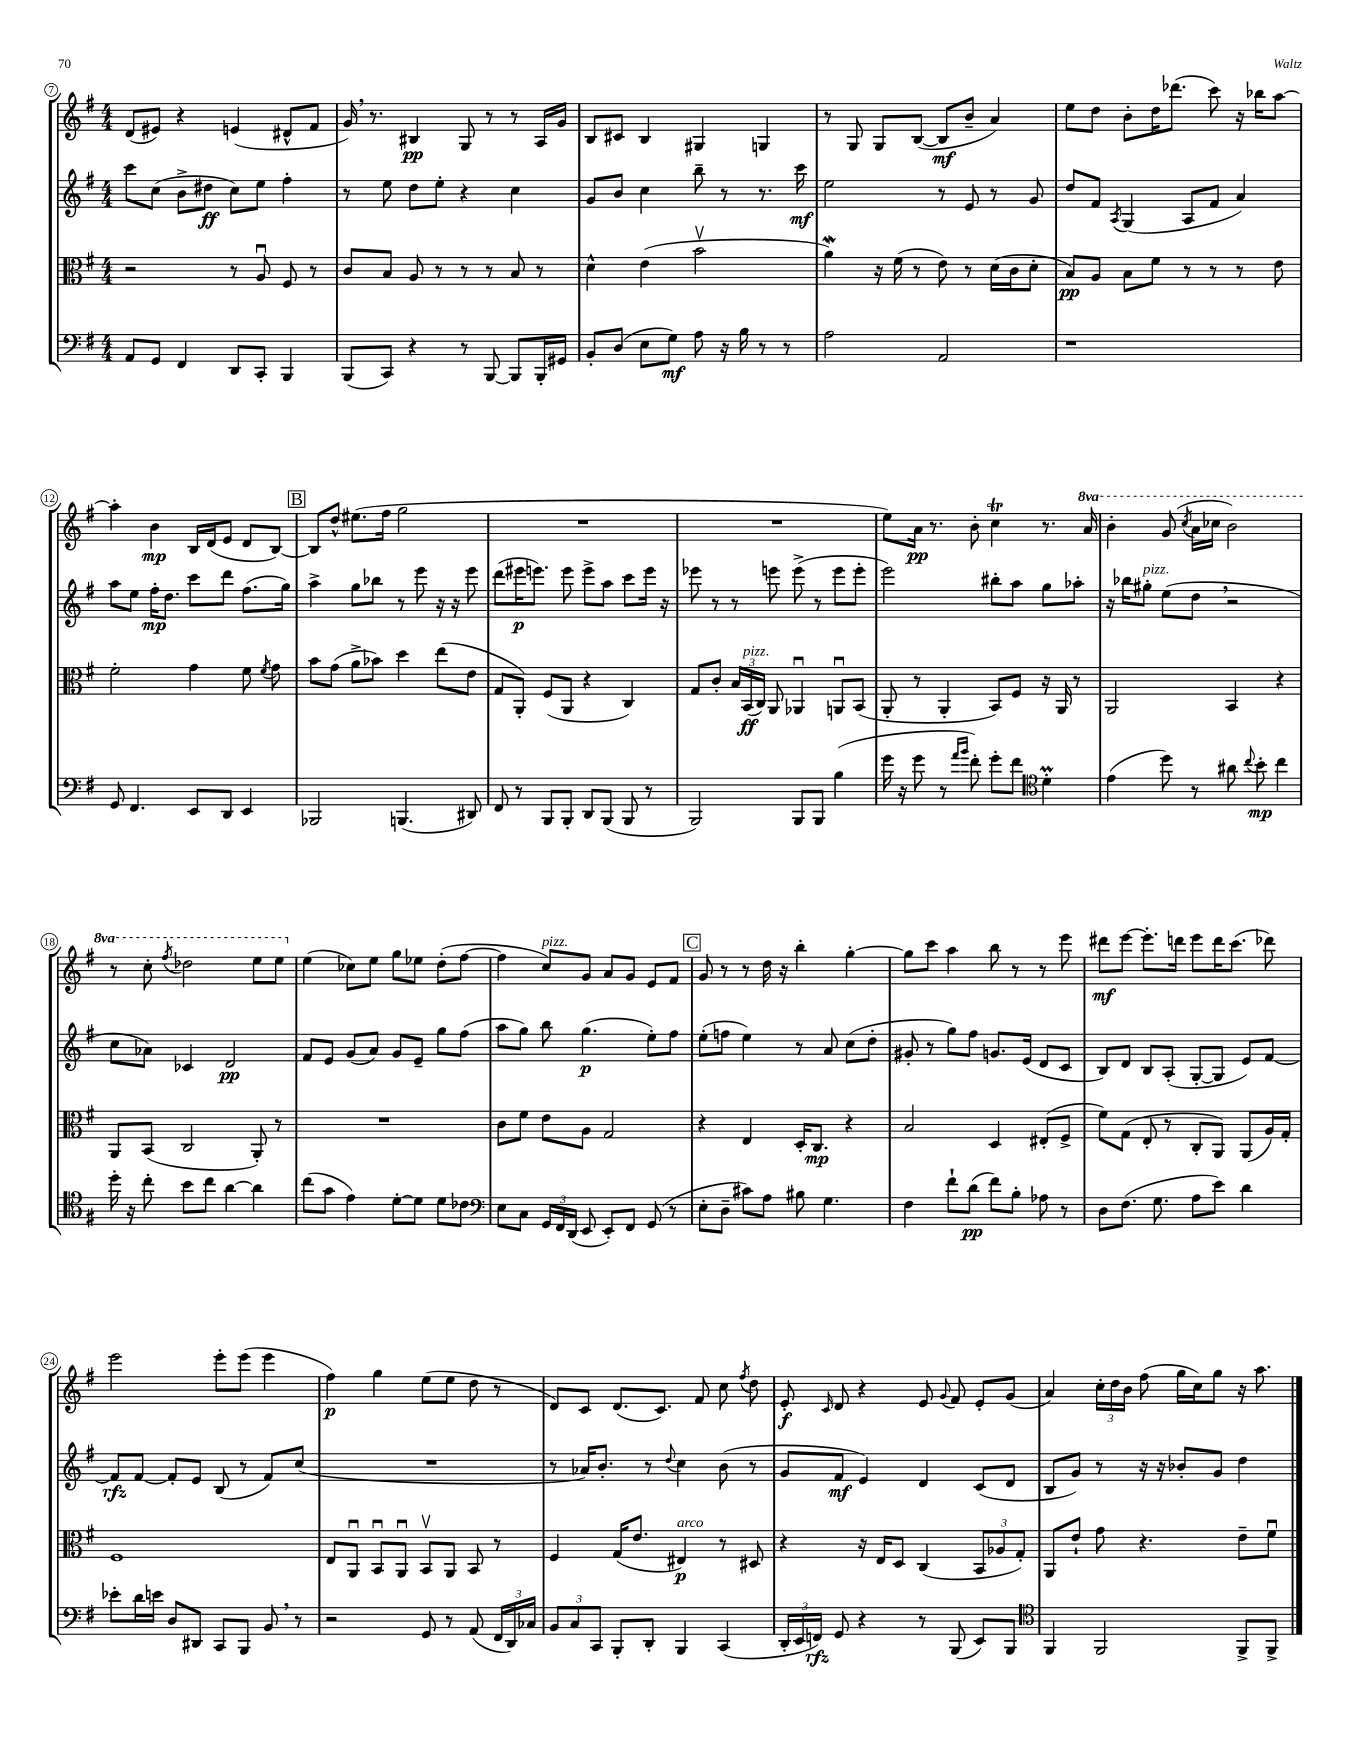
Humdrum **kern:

**kern	**kern	**kern	**kern
*staff4	*staff3	*staff2	*staff1
*clefF4	*clefC3	*clefG2	*clefG2
*k[f#]	*k[f#]	*k[f#]	*k[f#]
*M4/4	*M4/4	*M4/4	*M4/4
8AA/L	2r	8ccc\L	(8d/L
8GG/J	.	(8cc\J	8e#/J)
4FF#/	.	8b^\L	4r
.	.	8dd#\J	.
8DD/L	8r	8cc\L)	(4e/
8CC'/J	8Au/	8ee\J	.
4BBB/	8F#/	4ff#'\	8d#^^/L
.	8r	.	8f#/J
=	=	=	=
(8BBB/L	8c/L	8r	16g/)
.	.	.	8.r
8CC/J)	8B/J	8ee\	.
4r	8A/	8dd\L	4B#/
.	8r	8ee'\J	.
8r	8r	4r	8G/
[8BBB/	8r	.	8r
8BBB/]L	8B/	4cc\	8r
16BBB'/L	8r	.	16A/LL
16GG#/JJ	.	.	16g/JJ
=	=	=	=
8BB'/L	4d^^\	8g/L	8B/L
(8D/J	.	8b/J	8c#/J
8E\L	(4e\	4cc\	4B/
8G\J)	.	.	.
8A\	2bv\	8bb~\	4G#/
16r	.	8r	.
16B\	.	.	.
8r	.	8.r	4G/
8r	.	.	.
.	.	16ccc\	.
=	=	=	=
2A\	4a\)	2ee\	8r
.	.	.	8G/
.	16r	.	8G/L
.	(16f#\	.	.
.	8r	.	([8B/J
2AA/	8e\)	8r	8B/]L
.	8r	8e/	8b~/J
.	(16d\LL	8r	4a/)
.	16c\J	.	.
.	8d'\J	8g/	.
=	=	=	=
1r	8B/L)	8dd/L	8ee\L
.	8A/J	8f#/J	8dd\J
.	.	8qA/	.
.	8B\L	(4G/	8b'\L
.	8f#\J	.	16dd\K
.	.	.	(8.ddd-\J
.	8r	8A/L	.
.	8r	8f#/J	8ccc\)
.	8r	4a/)	16r
.	.	.	16bb-\LK
.	8e\	.	[8aa\J
=	=	=	=
8GG/	2f#'\	8aa\L	4aa'\]
4.FF#/	.	8ee\J	.
.	.	16ff#'\LK	4b\
.	.	8.dd\J	.
8EE/L	4g\	8ccc\L	16B/LL
.	.	.	(16d/J
8DD/J	.	8ddd\J	8e/J
4EE/	8f#\	(8.ff#\L	8d/L
.	8qf#/	.	.
.	8g\	.	[8B/J)
.	.	16gg\Jk)	.
=	=	=	=
2BBB-/	8b\L	4aa^\	8B/]L
.	(8g\J	.	8dd^^/J
.	8a^\L	8gg\L	(8.ee#\L
.	8b-\J)	8bb-\J	.
.	.	.	16ff#\Jk
(4.BBB/	4dd\	8r	2gg\
.	.	8eee\	.
.	(8ee\L	16r	.
.	.	16r	.
8DD#/)	8e\J	8eee\	.
=	=	=	=
8FF#/	8G/L	(8ddd\L	1r
8r	8AA'/J)	16eee#\K	.
.	.	8.eee\J)	.
8BBB/L	(8F#/L	.	.
8BBB'/J	8AA/J	8eee\	.
8DD/L	4r	8eee^\L	.
(8BBB/J	.	8aa\J	.
8BBB/	4C/)	8ccc\L	.
8r	.	16eee\Jk	.
.	.	16r	.
=	=	=	=
2BBB/)	8G/L	8eee-\	1r
.	8c'/J	8r	.
.	24B/LL	8r	.
.	(24BB/	.	.
.	24C/JJ)	.	.
.	8AA/	8eee\	.
8BBB/L	4AA-u/	(8eee^\	.
8BBB/J	.	8r	.
(4B\	8AAu/L	8eee\L	.
.	(8BB/J	8eee'\J	.
=	=	=	=
16g\	8AA'/	2eee\)	8ee\L)
16r	.	.	.
8g\	8r	.	16a\Jk
.	.	.	8.r
8r	4AA'/	.	.
16qqa/LL	.	.	.
16qqb/JJ	.	.	.
8f#'\)	.	.	8b'\
8g'\L	8BB/L)	8bb#'\L	4cc\
8f#\J	8F#/J	8aa\J	.
*clefC4	*	*	*
4d'\	16r	8gg\L	8.r
.	16AA/	.	.
.	8r	8aa-'\J	.
.	.	.	16aa/
=	=	=	=
(4e\	2AA/	16r	4bb'\
.	.	16bb-\LK	.
.	.	8gg#'\J	.
8dd\)	.	(8ee\L	(8gg/
.	.	.	8qccc/
8r	.	8dd\J	16aa\LL
.	.	.	16ccc-\JJ
8a#\	4BB/	2r	2bb\)
8qqcc/	.	.	.
8b'\	.	.	.
4cc\	4r	.	.
=	=	=	=
16dd'\	8AA/L	8cc\L	8r
16r	.	.	.
8cc'\	(8BB/J	8a-\J)	8ccc'\
.	.	.	8qfff#/
8b\L	2C/	4c-/	2ddd-\
8cc\J	.	.	.
[4a\	.	2d/	.
4a\]	8AA'/)	.	8eee\L
.	8r	.	8eee\J
=	=	=	=
(8cc\L	1r	8f#/L	(4ee\
8g\J	.	8e/J	.
4e\)	.	(8g/L	8cc-\L)
.	.	8a/J)	8ee\J
[8d'\L	.	8g/L	8gg\L
8d\]J	.	8e~/J	8ee-\J
8d\L	.	8gg\L	(8dd'\L
8c-\J	.	(8ff#\J	[8ff#\J
=	=	=	=
*clefF4	*	*	*
8E\L	8c\L	8aa\L	4ff#\]
8C\J	8f#\J	8gg\J)	.
24GG/LL	8e\L	8bb\	8cc/L)
24FF#/	.	.	.
(24DD/JJ	.	.	.
8EE/	8A\J	(4.gg\	8g/J
8EE'/L)	2G/	.	8a/L
8FF#/J	.	.	8g/J
(8GG/	.	8ee'\L)	8e/L
8r	.	8ff#\J	8f#/J
=	=	=	=
8E'\L	4r	(8ee'\L	8g/
8D~\J	.	8ff\J	8r
8c#\L)	4E/	4ee\)	8r
8A\J	.	.	16dd\
.	.	.	16r
8B#\	16D'/LK	8r	4bb'\
.	8.C/J	.	.
4.G\	.	8a/	.
.	4r	(8cc\L	[4gg'\
.	.	8dd'\J	.
=	=	=	=
4F#\	2B/	8g#'/	8gg\]L
.	.	8r	8ccc\J
8f#`\L	.	8gg\L)	4aa\
(8d\J	.	8ff#\J	.
8f#\L)	4D/	8.g/L	8bb\
8B'\J	.	.	8r
.	.	(16e/Jk	.
8A-\	(8E#'/L	8d/L	8r
8r	8F#^/J	8c/J	8eee\
=	=	=	=
8D\L	8f#\L)	8B/L)	8ddd#\L
(8.F#\J	(8G\J	8d/J	[8eee\J
.	8E'/	8B/L	8.eee'\]L
8.G\	.	.	.
.	8r	(8A'/J	.
.	.	.	16ddd\Jk
8A\L	8C'/L	[8G'/L	8eee\L
8e\J)	8AA/J)	8G/]J	16ddd\K
.	.	.	(8.ccc\J
4d\	(8AA/L	8e/L)	.
.	16A/L)	[8f#/J	8ddd-\)
.	16G'/JJ	.	.
=	=	=	=
8e-'\L	1F#	8f#/]L	2eee\
16d\L	.	[8f#/J	.
16e\JJ	.	.	.
8D/L	.	8f#'/]L	.
8DD#/J	.	8e/J	.
8CC/L	.	(8B/	8eee'\L
8BBB/J	.	8r	(8eee\J
8BB/	.	8f#/L)	4eee\
8r	.	(8cc/J	.
=	=	=	=
2r	8E/L	1r	4ff#\)
.	8AAu/J	.	.
.	8BBu/L	.	4gg\
.	8AAu/J	.	.
8GG/	8BBv/L	.	(8ee\L
8r	8AA/J	.	8ee\J
(8AA/	8BB/	.	8dd\
24FF#/LL	8r	.	8r
24DD/)	.	.	.
24C-/JJ	.	.	.
=	=	=	=
12BB/L	4F#/	8r	8d/L)
12C/	.	.	.
.	.	16a-/LK)	8c/J
12CC/J	.	.	.
.	.	8.b'/J	.
8BBB'/L	(16G/LK	.	(8.d/L
.	8.e/J	.	.
8DD'/J	.	8r	.
.	.	.	8.c/J)
.	.	8qqdd/	.
4BBB/	4E#/)	4cc\	.
.	.	.	8f#/
(4CC/	8r	(8b\	8cc\
.	.	.	8qff#/
.	8D#/	8r	8dd\
=	=	=	=
24DD'/LL	4r	8g/L	8e'/
24EE/	.	.	.
24FF/JJ)	.	.	.
.	.	.	16qqc/
8GG/	.	8f#/J	8d/
4r	16r	4e/)	4r
.	16E/LK	.	.
.	8D/J	.	.
8r	(4C/	4d/	8e/
.	.	.	8qqg/
(8BBB/	.	.	8f#/
8EE/L)	12BB/L	(8c/L	8e'/L
.	12A-/	.	.
8BBB/J	.	8d/J	(8g/J
.	12G'/J)	.	.
=	=	=	=
*clefC4	*	*	*
4FF#/	8AA/L	8B/L	4a/)
.	8e`/J	8g/J)	.
2FF#/	8g\	8r	24cc'\LL
.	.	.	24dd\
.	.	.	24b\JJ
.	4.r	16r	(8ff#\
.	.	16r	.
.	.	8b-'/L	16gg\LL
.	.	.	16cc\J)
.	.	8g/J	8gg\J
8FF#^/L	8e~\L	4dd\	16r
.	.	.	8.aa\
8FF#^/J	8f#u\J	.	.
==	==	==	==
*-	*-	*-	*-
